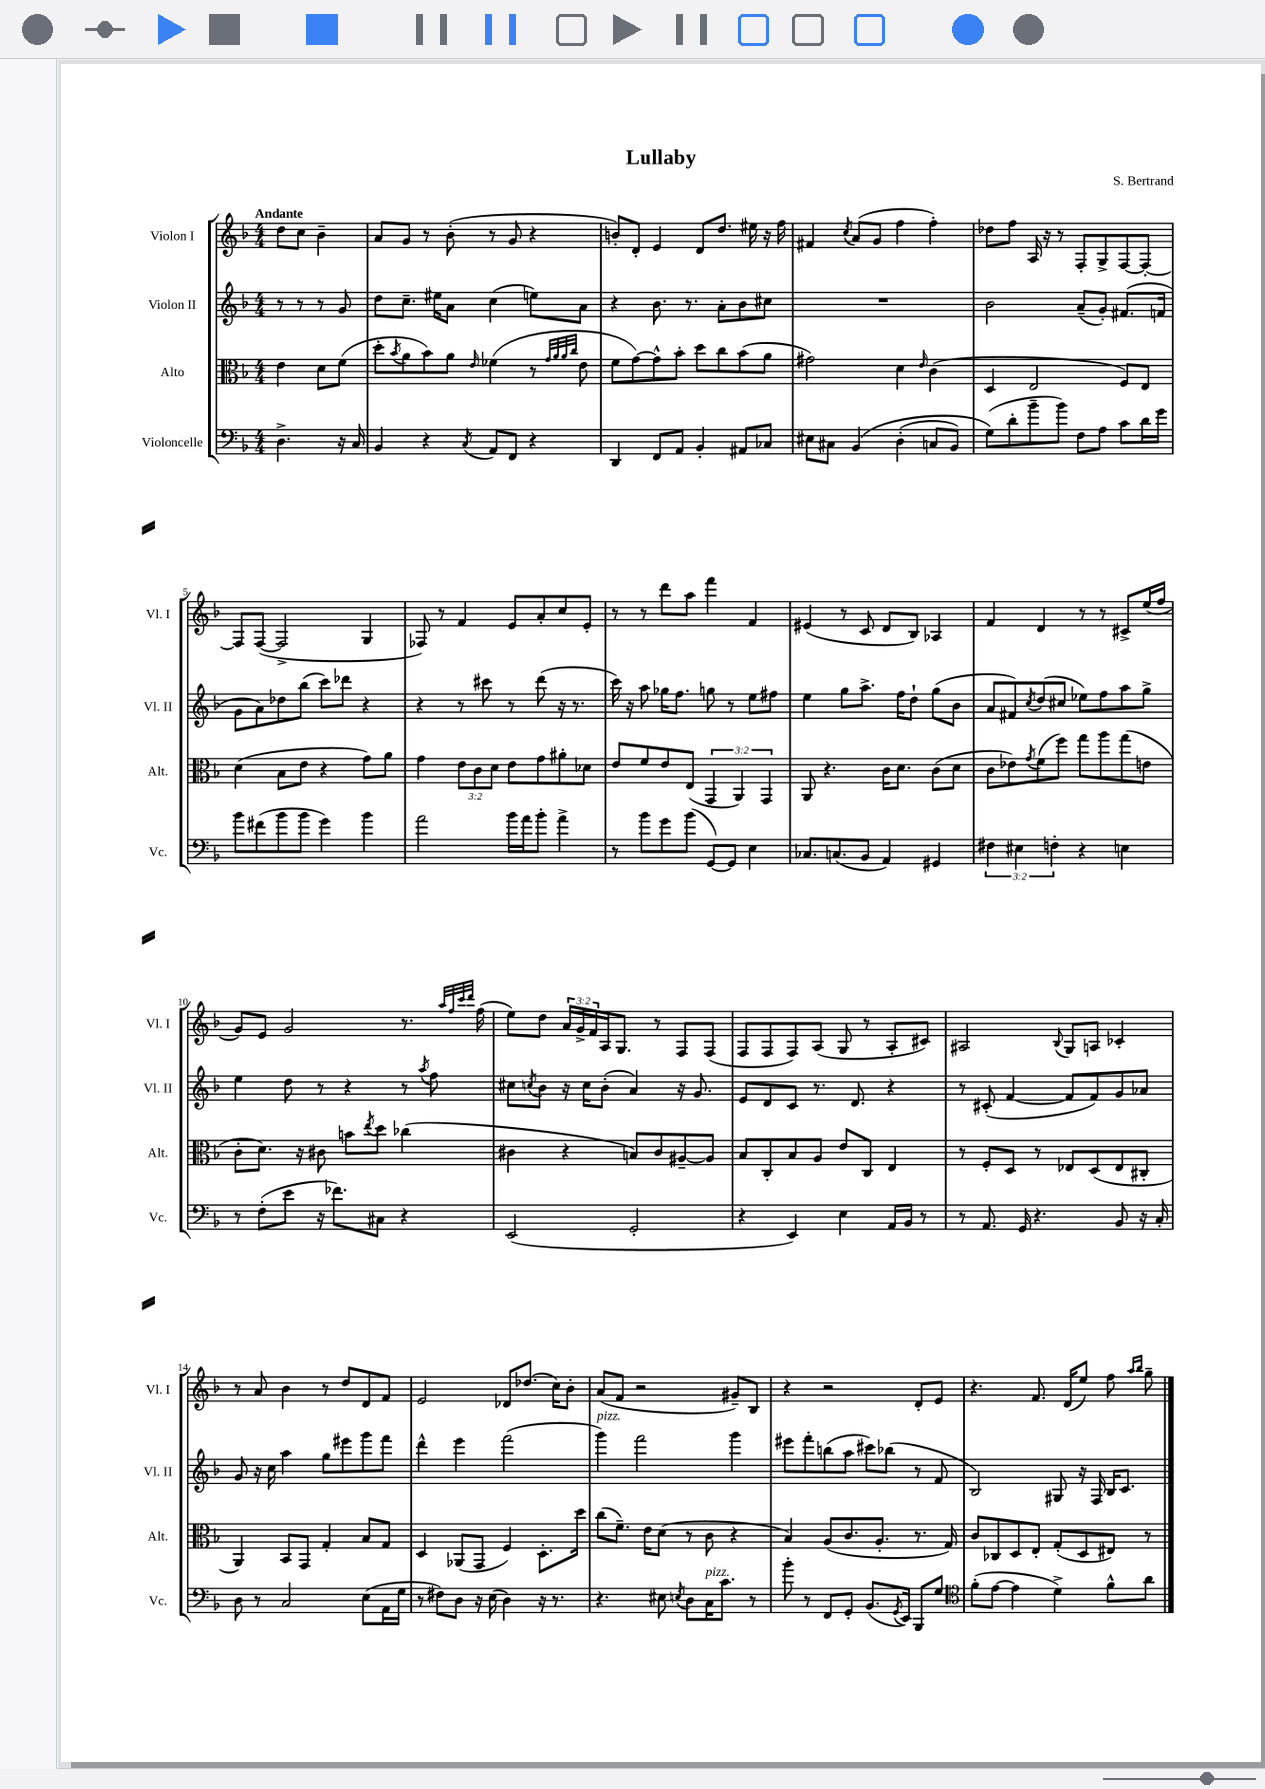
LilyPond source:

\header { title = "Lullaby" composer = "S. Bertrand" }
<<
\new StaffGroup <<
\new Staff = "s0" \with { instrumentName = "Violon I" shortInstrumentName = "Vl. I" } {
    \clef treble \key f \major \numericTimeSignature \time 4/4 \override Staff.TupletNumber.text = #tuplet-number::calc-fraction-text \partial 2 \tempo "Andante"
    d''8 c''8 bes'4-- |
    a'8 g'8 r8 bes'8-.( r8 g'8 r4 |
    b'8-.) d'8-. e'4 d'8 d''8. eis''16 r16 f''16 |
    fis'4 \acciaccatura { c''8 } a'8( g'8 f''4 f''4-.) |
    des''8 f''8 a16 r16 r8 f8-. g8-> f8~ f8~-. |
    f8 f8~( f2-> g4 |
    fes8) r8 f'4 e'8 a'8-. c''8 e'8-. |
    r8 r8 d'''8 a''8 f'''4 f'4 |
    eis'4( r8 c'8 d'8 bes8) aes4 |
    f'4 d'4 r8 r8 cis'8-> e''16( f''16 |
    g'8) e'8 g'2 r8. \grace { a''32 f''32 c'''32 d'''32 } f''16( |
    e''8) d''8 \tuplet 3/2 { a'16 g'16-> f'16 } a16 g8. r8 f8 f8( |
    f8 f8 f8) a8( g8 r8 a8-. cis'8) |
    ais2 \appoggiatura { bes8 } g8 a8 ces'4-. |
    r8 a'8 bes'4 r8 d''8 d'8 f'8 |
    e'2 des'8 des''8.( c''16) bes'8-. |
    a'8( f'8 r2 gis'8--) bes8 |
    r4 r2 d'8-. e'8 |
    r4. f'8. d'16( e''8) f''8 \grace { a''16 bes''16 } g''8-- \bar "|." |
}
\new Staff = "s1" \with { instrumentName = "Violon II" shortInstrumentName = "Vl. II" } {
    \clef treble \key f \major \numericTimeSignature \time 4/4 \partial 2
    r8 r8 r8 g'8 |
    d''8 c''8.-- eis''16 a'8 c''4( e''8) a'8 |
    r4 bes'8. r8. a'8-. bes'8 cis''8 |
    R1 |
    bes'2 a'8--( g'8-.) fis'8.( f'16 |
    g'8 a'8) des''8 bes''8( c'''8) des'''8 r4 |
    r4 r8 cis'''8 r8 d'''8( r16 r8. |
    c'''16) r16 a''8 ges''16 f''8. g''8 r8 e''8 fis''8 |
    e''4 g''8 a''8.-> f''16 d''8-! g''8( bes'8 |
    a'8 fis'8) \acciaccatura { c''8 } d''8( cis''8 ees''8) f''8 a''8 g''8-> |
    e''4 d''8 r8 r4 r8 \acciaccatura { a''8 } f''8 |
    cis''8 \acciaccatura { c''8 } bes'8 r16 c''16 bes'8-.( a'4) r16 g'8. |
    e'8 d'8 c'8 r8. d'8. r4 |
    r8 cis'8-.( f'4~ f'8 f'8) g'8 aes'8 |
    g'8 r16 c''16 a''4 g''8 eis'''8 g'''8 f'''8 |
    d'''4-^ e'''4 f'''2( |
    g'''4^\markup { \italic "pizz." }) f'''2 g'''4 |
    eis'''8 f'''8-. b''8( a''8 cis'''8) bes''8( r8 f'8 |
    bes2) gis8 r16 f16 bes16 c'8. \bar "|." |
}
\new Staff = "s2" \with { instrumentName = "Alto" shortInstrumentName = "Alt." } {
    \clef alto \key f \major \numericTimeSignature \time 4/4 \override Staff.TupletNumber.text = #tuplet-number::calc-fraction-text \partial 2
    e'4 d'8 f'8( |
    d''8-. \acciaccatura { bes'8 } a'8 bes'8) a'8 \grace { e'16 } fes'4( r8 \grace { g'32 a'32 a'32 c''32 } e'8 |
    f'8 g'8~) g'8-^ bes'8-. d''8 c''8 bes'8( a'8 |
    gis'2) d'4 \grace { e'16 } c'4( |
    d4 e2 f8) e8 |
    d'4( bes8 e'8 r4 g'8) a'8 |
    g'4 \tuplet 3/2 { e'8 c'8 d'8 } e'8 g'8 ais'8-. des'8 |
    e'8 f'8 e'8 e8( \tuplet 3/2 { g,4 a,4) g,4 } |
    a,8 r4. c'16 d'8. c'8( d'8 |
    c'8 ees'8) \acciaccatura { g'8 } f'8( f''8) g''8 a''8 g''8( e'8 |
    c'8-. d'8.) r16 cis'8 b'8 \acciaccatura { e''8 } d''8 ces''4( |
    cis'4 r4 b8) cis'8 ais8~-- ais8 |
    bes8 c8-. bes8 a8 e'8 c8 e4 |
    r8 f8-. d8 r8 ees8 d8( ees8 cis8-. |
    a,4) bes,8 g,8 g4-. bes8 g8 |
    d4 aes,8( g,8 f4) d8.-. d''16 |
    c''8( f'8.--) e'16 d'8( r8 c'8 r4 |
    bes4) a8( c'8. a8.-. r8. g16) |
    c'8 ces8 d8 e8-. g8-.( d8 eis8) r8 \bar "|." |
}
\new Staff = "s3" \with { instrumentName = "Violoncelle" shortInstrumentName = "Vc." } {
    \clef bass \key f \major \numericTimeSignature \time 4/4 \override Staff.TupletNumber.text = #tuplet-number::calc-fraction-text \partial 2
    d4.-> r16 c16 |
    bes,4 r4 \acciaccatura { c8 } a,8 f,8 r4 |
    d,4 f,8 a,8 bes,4-. ais,8 ces8 |
    eis8 cis8 bes,4\( d4-.( c8 bes,8) |
    g8(\) d'8-. bes'8-- bes'8) f8 a8 c'8 d'16 g'16 |
    bes'8 fis'8( bes'8 bes'8 g'4) bes'4 |
    a'2 bes'16 a'16 bes'8-. a'4-> |
    r8 bes'8 g'8 bes'8( g,8~) g,8 e4 |
    ces8. c8.( bes,8 a,4) gis,4 |
    \tuplet 3/2 { fis4 eis4 f4-. } r4 e4 |
    r8 f8-.( e'8 r16 fes'8.) cis8 r4 |
    e,2( g,2-. |
    r4 e,4) e4 a,16 bes,16 r8 |
    r8 a,8. g,16 r4. bes,8 r16 c16-. |
    d8 r8 c2 e8( a,16 g16 |
    r8 fis8) d8 r16 e16( d4) r16 r8. |
    r4. eis8 \acciaccatura { e8 } d8 c16^\markup { \italic "pizz." } c'8. r8 |
    bes'8-. r8 f,8 g,8-. bes,8.( \acciaccatura { g,8 } e,16) bes,,8 g8 |
    \clef tenor f'8-.( e'8~ e'4 d'4->) f'8-^ a'8 \bar "|." |
}
>>
>>
